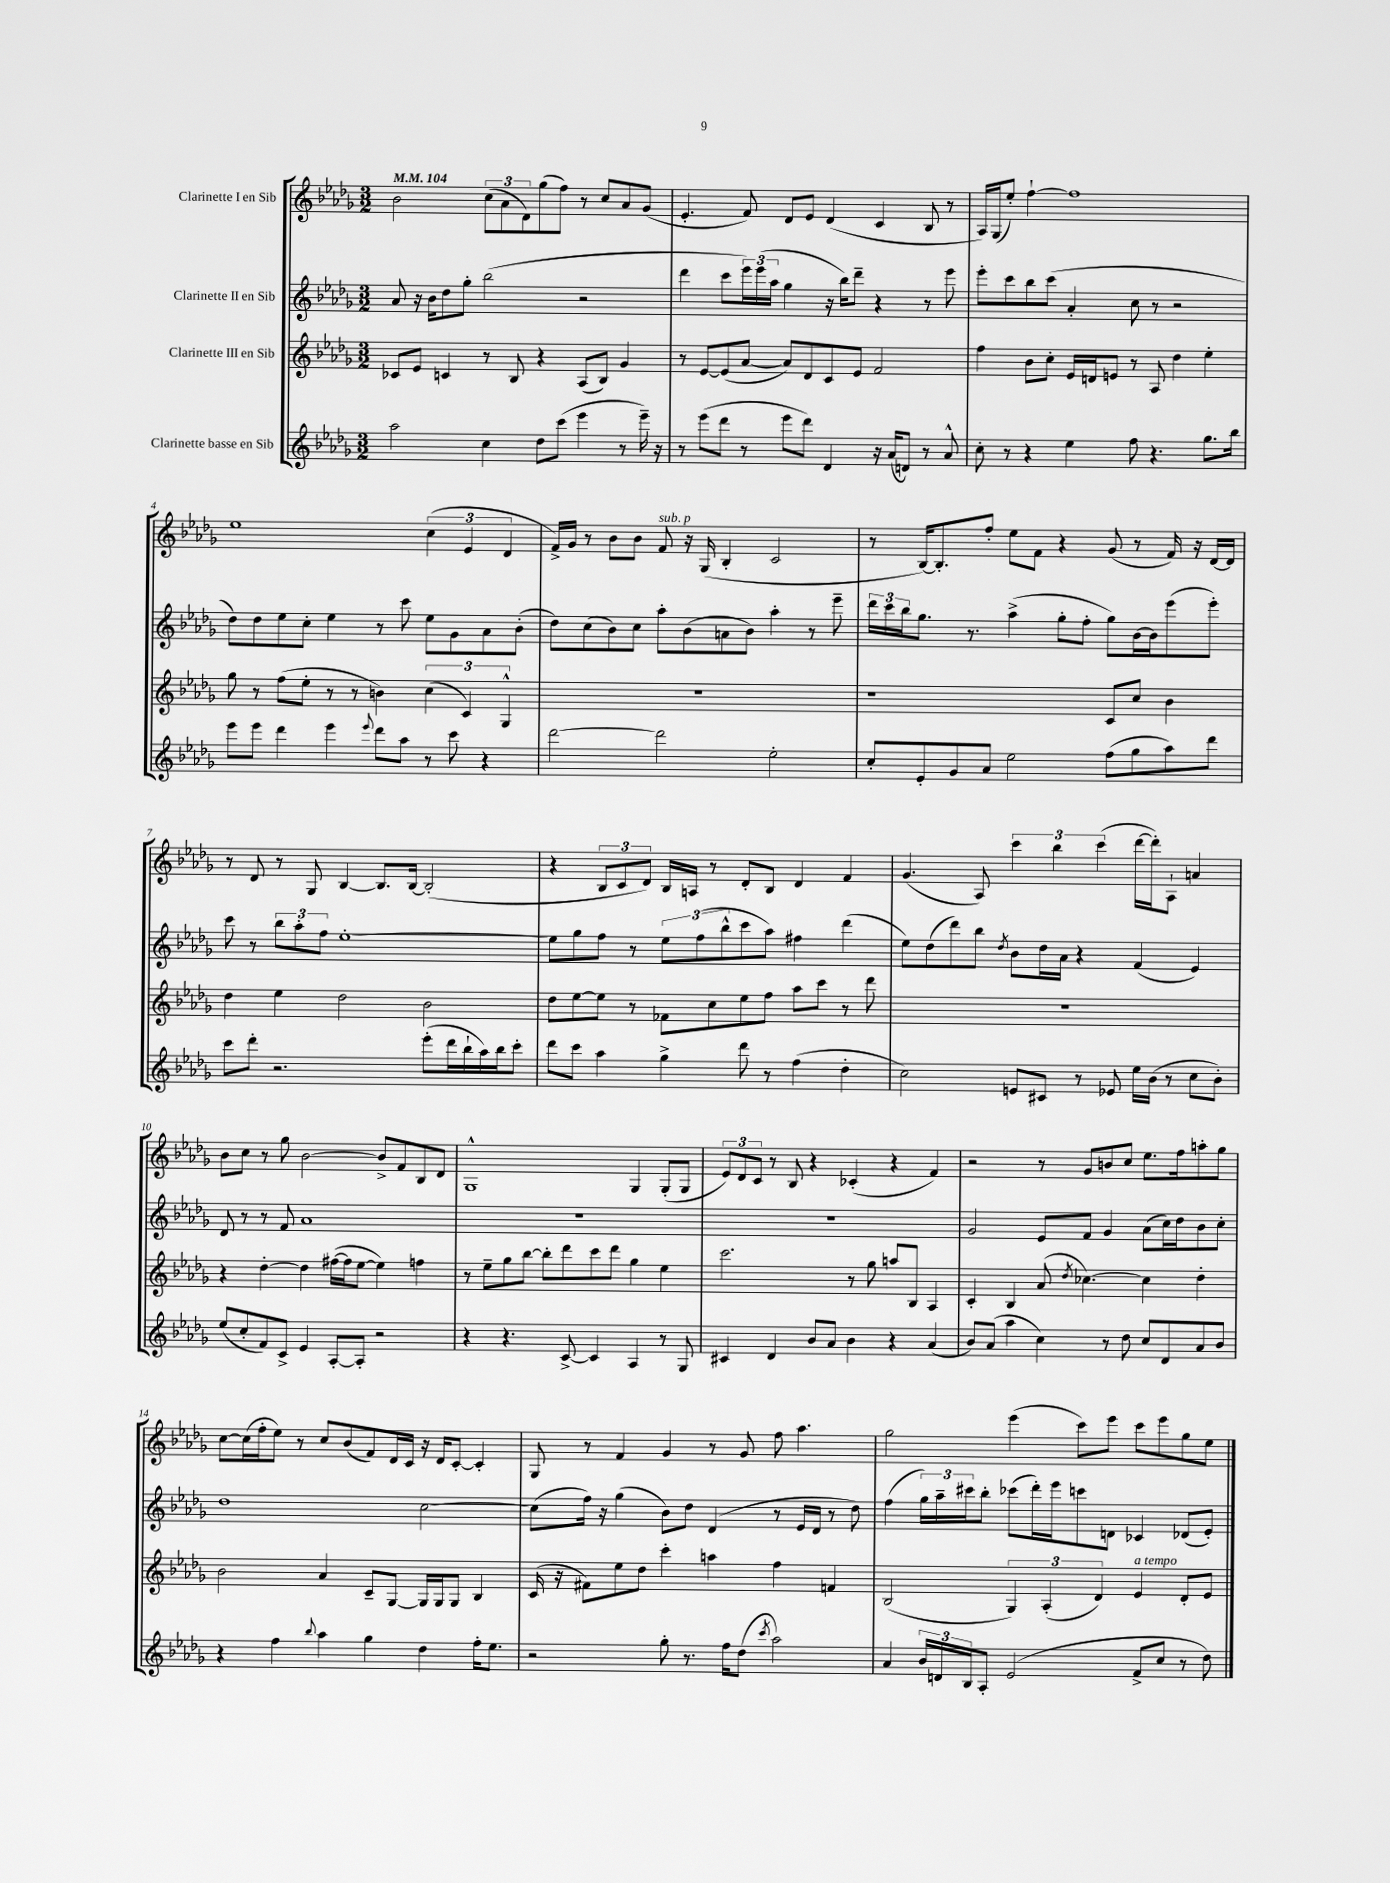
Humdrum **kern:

**kern	**kern	**kern	**kern
*staff4	*staff3	*staff2	*staff1
*clefG2	*clefG2	*clefG2	*clefG2
*k[b-e-a-d-g-]	*k[b-e-a-d-g-]	*k[b-e-a-d-g-]	*k[b-e-a-d-g-]
*M3/2	*M3/2	*M3/2	*M3/2
*MM104	*MM104	*MM104	*MM104
2aa-	8c-	8a-	2b-
.	8e-	16r	.
.	.	16b-	.
.	4c	8dd-	.
.	.	8gg-'	.
4cc	8r	(2bb-	(12cc
.	.	.	12a-
.	8B-	.	.
.	.	.	12d-)
8dd-	4r	.	(8gg-
(8ccc	.	.	8ff)
4eee-	(8A-	2r	8r
.	8B-)	.	8cc
8r	4g-	.	8a-
16eee-~)	.	.	(8g-
16r	.	.	.
=	=	=	=
8r	8r	4ddd-	4.e-'
(8eee-	[8e-	.	.
8ddd-	(8e-]	8ccc	.
8r	[8a-	24eee-)	8f)
.	.	(24eee-	.
.	.	24aa-	.
8eee-	8a-])	4gg-	8d-
8ddd-)	8d-	.	8e-
4d-	8c	16r	(4d-
.	.	16bb-)	.
.	8e-	8ddd-~	.
16r	2f	4r	4c
(16a-	.	.	.
8d)	.	.	.
8r	.	8r	8B-
8a-^^	.	8eee-	8r
=	=	=	=
8cc'	4ff	8eee-'	16A-)
.	.	.	(16G-
8r	.	8ccc	8ee-')
4r	8b-	8bb-	[4ff`
.	8cc'	(8ccc	.
4ee-	16e-	4a-'	1ff]
.	16d	.	.
.	8e	.	.
8ff	8r	8cc	.
4.r	8A-	8r	.
.	4dd-	2r	.
8.gg-	4ee-'	.	.
16bb-	.	.	.
=	=	=	=
8eee-	8gg-	8dd-)	1ee-
8eee-	8r	8dd-	.
4ddd-	(8ff	8ee-	.
.	8ee-'	8cc'	.
4eee-	8r	4ee-	.
.	8r	.	.
8qqeee-	.	.	.
8ddd-	4b)	8r	.
8aa-	.	8ccc	.
8r	(6cc	8ee-	(6cc
8ccc	.	8g-	.
.	6c)	.	6e-
4r	.	8a-	.
.	6G-^^	.	6d-
.	.	(8b-'	.
=	=	=	=
[2ddd-	1.r	8dd-)	16f^)
.	.	.	16g-
.	.	(8cc	8r
.	.	8b-)	8b-
.	.	8cc	8b-
2ddd-]	.	8aa-'	8f
.	.	(8b-	16r
.	.	.	(16G-
.	.	8a	4B-'
.	.	8b-)	.
2ee-'	.	4aa-'	2c
.	.	8r	.
.	.	8eee-~	.
=	=	=	=
8cc'	1r	24ddd-	8r
.	.	24ccc	.
.	.	24bb-	.
8e-'	.	8.gg-	[16B-)
.	.	.	8.B-']
8g-	.	.	.
.	.	8.r	.
8a-	.	.	8ff'
2ee-	.	(4aa-^	8ee-
.	.	.	8f
.	.	8gg-'	4r
.	.	8ff'	.
(8ff	8c	8gg-)	(8g-
8gg-	8cc	[16b-	8r
.	.	16b-]	.
8aa-)	4b-	(8eee-	16f)
.	.	.	16r
8ddd-	.	8eee-')	[16d-
.	.	.	16d-]
=	=	=	=
8ccc	4dd-	8ccc	8r
8ddd-'	.	8r	8d-
2.r	4ee-	12bb-	8r
.	.	12aa-'	.
.	.	.	8G-
.	.	12ff	.
.	2dd-	[1ee-'	[4B-
.	.	.	8.B-]
.	.	.	[16B-
(8eee-'	2b-	.	(2B-']
16ddd-	.	.	.
16bb-`	.	.	.
16aa-)	.	.	.
16bb-	.	.	.
8ccc'	.	.	.
=	=	=	=
8ddd-	8dd-	8ee-]	4r
8ccc	[8ee-	8gg-	.
4aa-	8ee-]	8ff	12B-
.	.	.	12c
.	8r	8r	.
.	.	.	12d-)
4gg-^	8f-	12ee-	16B-
.	.	.	16A
.	.	(12ff	.
.	8cc	.	8r
.	.	12bb-^^	.
8ddd-	8ee-	8ccc	8d-'
8r	8ff	8aa-)	8B-
(4ff	8aa-	4ff#	4d-
.	8ccc	.	.
4dd-'	8r	(4ddd-	4f
.	8ddd-	.	.
=	=	=	=
2cc)	1.r	8ee-)	(4.g-
.	.	(8dd-	.
.	.	8ddd-)	.
.	.	8bb-	8A-)
.	.	8qdd-	.
8e	.	8b-	6ccc
8c#	.	16dd-	.
.	.	.	6bb-
.	.	16a-	.
8r	.	4r	.
.	.	.	(6ccc
8e-	.	.	.
16ee-	.	(4f	[16ddd-
(16b-	.	.	16ddd-'])
8r	.	.	8A-`
8cc	.	4e-)	4a
8b-')	.	.	.
=	=	=	=
(8ee-	4r	8d-	8b-
8cc'	.	8r	8cc
8f)	[4dd-'	8r	8r
8c^	.	8f	8gg-
4e-	4dd-]	1a-	[2b-
[8A-'	([16ff#	.	.
.	16ff#]	.	.
8A-']	[8ee-	.	.
2r	4ee-])	.	8b-^]
.	.	.	8f
.	4ff	.	8B-
.	.	.	8d-
=	=	=	=
4r	8r	1.r	1G-^^
.	8ee-~	.	.
4.r	8gg-	.	.
.	[8bb-	.	.
.	8bb-']	.	.
[8c^	8ddd-	.	.
4c]	8ccc	.	.
.	8ddd-	.	.
4A-	4gg-	.	4G-
8r	4ee-	.	(8G-'
8G-	.	.	8G-
=	=	=	=
4c#	2.ccc	1.r	12e-)
.	.	.	12d-
.	.	.	12c
4d-	.	.	8r
.	.	.	8B-
8b-	.	.	4r
8a-	.	.	.
4b-	8r	.	(4c-'
.	8gg-	.	.
4r	8aa	.	4r
.	8B-	.	.
(4a-	4A-	.	4f)
=	=	=	=
8b-)	4c'	2g-	2r
(8a-	.	.	.
4aa-	4B-	.	.
4cc)	(8a-	8e-	8r
.	8qdd-	.	.
.	[4.cc-)	8f	8g-
8r	.	4g-	8b
8dd-	.	.	8cc
8cc	4cc-]	(8a-	8.ee-
8d-	.	16cc)	.
.	.	16dd-	16ff
8a-	4dd-'	8b-	8aa'
8b-	.	8cc'	8gg-
=	=	=	=
4r	2b-	1dd-	[8cc
.	.	.	(16cc]
.	.	.	16ff'
4ff	.	.	8ee-)
.	.	.	8r
8qqbb-	.	.	.
4aa-	4a-	.	8cc
.	.	.	(8b-
4gg-	8c~	.	8f)
.	[8G-	.	16d-
.	.	.	16c
4dd-	16G-]	[2cc	16r
.	16G-	.	16d-
.	8G-	.	[8c'
16ff'	4B-	.	4c']
8.ee-	.	.	.
=	=	=	=
2r	(16c	(8cc]	8G-
.	16r	.	.
.	8f#)	16ff)	8r
.	.	16r	.
.	8ee-	(4gg-	4f
.	8dd-	.	.
8gg-'	4ccc'	8b-)	4g-
8.r	.	8dd-	.
.	4aa	(4d-	8r
16ff	.	.	.
(8dd-	.	.	8g-
8qccc	.	.	.
2aa-)	4ff	8r	8ff
.	.	16e-	4.aa-
.	.	16d-	.
.	4f	8r	.
.	.	8dd-)	.
=	=	=	=
4a-	(2B-	(4ff	2gg-
24b-	.	24gg-)	.
24d	.	24aa-~	.
24B-	.	24ccc#	.
8A-'	.	8bb-'	.
(2e-	6G-)	(8ccc-	(4eee-
.	.	16ddd-')	.
.	(6A-'	.	.
.	.	16eee-	.
.	.	8ccc	8ccc)
.	6d-)	.	.
.	.	8d	8eee-
8f^	4e-	4c-	8ccc
8cc	.	.	8eee-
8r	8d-'	(8d-	8gg-
8dd-)	8e-	8e-')	8ee-
==	==	==	==
*-	*-	*-	*-
